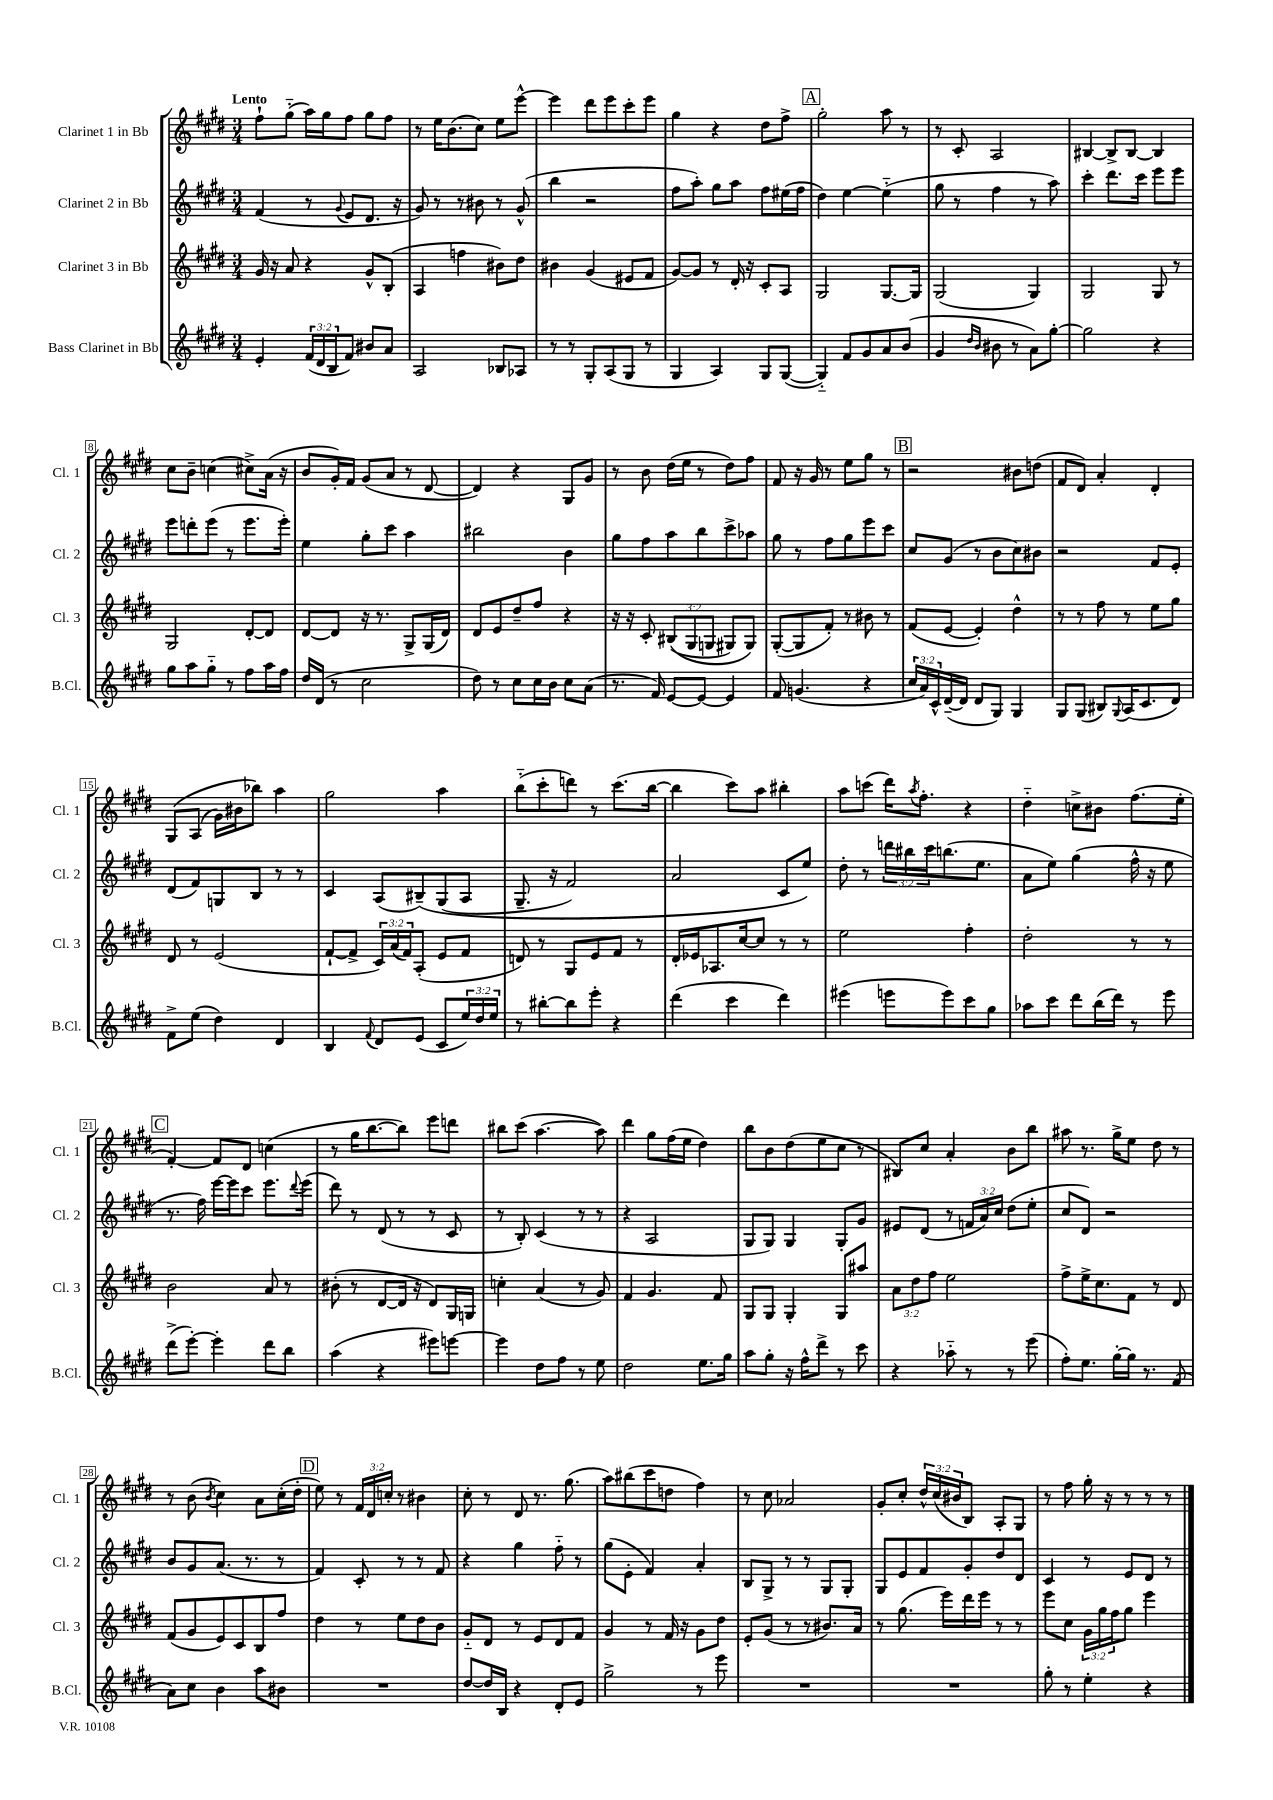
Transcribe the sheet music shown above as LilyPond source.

<<
\new StaffGroup <<
\new Staff = "s0" \with { instrumentName = "Clarinet 1 in Bb" shortInstrumentName = "Cl. 1" } {
    \clef treble \key e \major \numericTimeSignature \time 3/4 \override Staff.TupletNumber.text = #tuplet-number::calc-fraction-text \tempo "Lento"
    fis''8-! gis''8-_( a''16) gis''16 fis''8 gis''8 fis''8 |
    r8 e''16 b'8.( cis''8) e''8 e'''8~-^ |
    e'''4 dis'''8 e'''8 cis'''8-. e'''8 |
    gis''4 r4 dis''8 fis''8-> |
    \mark \markup { \box "A" } gis''2-. a''8 r8 |
    r8 cis'8-. a2 |
    bis4~ bis8-> bis8~ bis4 |
    cis''8 b'8-- c''4( cis''8->) a'16( r16 |
    b'8 gis'16-.) fis'16 gis'8( a'8 r8 dis'8~ |
    dis'4) r4 gis8 gis'8 |
    r8 b'8 dis''16( e''16 r8 dis''8) fis''8 |
    fis'8 r16 gis'16 r8 e''8 gis''8 r8 |
    \mark \markup { \box "B" } r2 bis'8 d''8( |
    fis'8 dis'8) a'4-. dis'4-. |
    gis8\( a8( gis'16) bis'16 bes''8\) a''4 |
    gis''2 a''4 |
    b''8-_( cis'''8-. d'''8) r8 cis'''8.( b''16~ |
    b''4 cis'''8) a''8 bis''4-. |
    a''8 c'''8( dis'''16) \acciaccatura { a''8 } fis''8.-. r4 |
    dis''4-_ c''8-> bis'8 fis''8.( e''16-. |
    \mark \markup { \box "C" } fis'4~-.) fis'8 dis'8 c''4( |
    r8 gis''16 b''8.~ b''8) e'''8 d'''8 |
    bis''8 cis'''8( a''4.~ a''8) |
    dis'''4 gis''8 fis''16( e''16 dis''4) |
    b''8 b'8 dis''8( e''8 cis''8 r8 |
    bis8) cis''8 a'4-. b'8 b''8 |
    ais''8 r8. gis''16-> e''8 dis''8 r8 |
    r8 b'8( \acciaccatura { b'8 } cis''4) a'8 cis''16-.( dis''16-. |
    \mark \markup { \box "D" } e''8) r8 \tuplet 3/2 { fis'16 dis'16 c''16-. } r8 bis'4 |
    cis''8-. r8 dis'8 r8. gis''8.( |
    a''8) bis''8( cis'''8 d''8 fis''4) |
    r8 cis''8 aes'2 |
    gis'8-. cis''8-. \tuplet 3/2 { dis''16-^ cis''16( bis'16 } b8) a8-. gis8 |
    r8 fis''8 gis''16-. r16 r8 r8 r8 \bar "|." |
}
\new Staff = "s1" \with { instrumentName = "Clarinet 2 in Bb" shortInstrumentName = "Cl. 2" } {
    \clef treble \key e \major \numericTimeSignature \time 3/4 \override Staff.TupletNumber.text = #tuplet-number::calc-fraction-text
    fis'4( r8 \appoggiatura { gis'8 } e'8 dis'8. r16 |
    gis'8) r8 r8 bis'8 r8 gis'8-^( |
    b''4 r2 |
    fis''8 a''8-.) gis''8 a''8 fis''8 eis''16( fis''16 |
    \mark \markup { \box "A" } dis''4) e''4~ e''4-_( |
    gis''8 r8 fis''4 r8 a''8) |
    cis'''4-. dis'''8. cis'''16 e'''8 e'''8 |
    e'''8 d'''8-. e'''8( r8 e'''8. e'''16-.) |
    e''4 gis''8-. cis'''8 a''4 |
    bis''2 b'4 |
    gis''8 fis''8 a''8 b''8 cis'''8-> aes''8 |
    gis''8 r8 fis''8 gis''8 e'''8 cis'''8 |
    \mark \markup { \box "B" } cis''8 gis'8( r8 b'8 cis''8) bis'8 |
    r2 fis'8 e'8-. |
    dis'8( fis'8) g8 b8 r8 r8 |
    cis'4 a8( bis8--)\( gis8( a8 |
    gis8.-- r16 fis'2) |
    a'2 cis'8 e''8\) |
    dis''8-. r8 \tuplet 3/2 { d'''16 bis''16 cis'''16 } b''8.( e''8. |
    a'8 e''8) gis''4( fis''16-^ r16 e''8 |
    \mark \markup { \box "C" } r8. fis''16) e'''16~ e'''16 cis'''8 e'''8. \appoggiatura { dis'''8 } e'''16( |
    dis'''8) r8 dis'8( r8 r8 cis'8 |
    r8 b8-.) cis'4( r8 r8 |
    r4 a2 |
    gis8 gis8) gis4 gis8-. gis'8 |
    eis'8 dis'8( r8 \tuplet 3/2 { f'16 a'16) cis''16 } dis''8( e''8-. |
    cis''8 dis'8) r2 |
    b'8 gis'8 a'8.( r8. r8 |
    \mark \markup { \box "D" } fis'4) cis'8-. r8 r8 fis'8 |
    r4 gis''4 fis''8-_ r8 |
    gis''8( e'8-. fis'4) a'4-. |
    b8 gis8-> r8 r8 gis8 gis8-. |
    gis8 e'8 fis'8 gis'8-. dis''8 dis'8 |
    cis'4 r8 e'8 dis'8 r8 \bar "|." |
}
\new Staff = "s2" \with { instrumentName = "Clarinet 3 in Bb" shortInstrumentName = "Cl. 3" } {
    \clef treble \key e \major \numericTimeSignature \time 3/4 \override Staff.TupletNumber.text = #tuplet-number::calc-fraction-text
    gis'16 r16 a'8 r4 gis'8-^ b8-.( |
    a4 f''4 bis'8) dis''8 |
    bis'4 gis'4( eis'8 fis'8 |
    gis'8~) gis'8 r8 dis'16-. r16 cis'8-. a8 |
    \mark \markup { \box "A" } gis2 gis8.~ gis16 |
    gis2( gis4) |
    gis2 gis8 r8 |
    gis2 dis'8~-. dis'8 |
    dis'8~ dis'8 r16 r8. gis8-> gis16( dis'16) |
    dis'8 e'8 dis''8-- fis''8 r4 |
    r16 r16 cis'8-. \tuplet 3/2 { bis8(\( gis8 g8 } gis8) gis8\) |
    gis8~-.( gis8 fis'8-.) r8 bis'8 r8 |
    \mark \markup { \box "B" } fis'8( e'8~ e'4-.) dis''4-^ |
    r8 r8 fis''8 r8 e''8 gis''8 |
    dis'8 r8 e'2( |
    fis'8~-! fis'8-> \tuplet 3/2 { cis'16) a'16( fis'16) } a8-.( e'8 fis'8 |
    d'8) r8 gis8 e'8 fis'8 r8 |
    dis'16-. ees'16 aes8. cis''16~ cis''8 r8 r8 |
    e''2 fis''4-. |
    dis''2-. r8 r8 |
    \mark \markup { \box "C" } b'2 a'8 r8 |
    bis'8-.( r8 dis'8~ dis'16 r16 dis'8) gis16 g16 |
    c''4-. a'4( r8 gis'8) |
    fis'4 gis'4. fis'8 |
    gis8 gis8 gis4-. gis8 ais''8 |
    \tuplet 3/2 { a'8 dis''8 fis''8 } e''2 |
    fis''8-> e''16-> cis''8. fis'8 r8 dis'8 |
    fis'8( gis'8 e'8) cis'8 b8 fis''8 |
    \mark \markup { \box "D" } dis''4 r8 e''8 dis''8 b'8 |
    gis'8-_ dis'8 r8 e'8 dis'8 fis'8 |
    gis'4 r8 fis'16 r16 gis'8 dis''8 |
    e'8-. gis'8( r8 r8 bis'8.) a'16 |
    r8 gis''8.( e'''16) dis'''16 e'''16 r8 r8 |
    e'''8 cis''8 \tuplet 3/2 { gis'16 gis''16 fis''16 } gis''8 e'''4 \bar "|." |
}
\new Staff = "s3" \with { instrumentName = "Bass Clarinet in Bb" shortInstrumentName = "B.Cl." } {
    \clef treble \key e \major \numericTimeSignature \time 3/4 \override Staff.TupletNumber.text = #tuplet-number::calc-fraction-text
    e'4-. \tuplet 3/2 { fis'16( dis'16 b16 } fis'8) bis'8 a'8 |
    a2 bes8 aes8 |
    r8 r8 gis8-. a8( gis8 r8 |
    gis4 a4) gis8 gis8~( |
    \mark \markup { \box "A" } gis4-_) fis'8 gis'8 a'8 b'8( |
    gis'4 \grace { dis''16 b'16 } bis'8 r8 a'8) gis''8~-. |
    gis''2 r4 |
    gis''8 a''8 gis''8-_ r8 fis''8 a''16 fis''16 |
    dis''16 dis'16( r8 cis''2 |
    dis''8) r8 cis''8 cis''16 b'16 cis''8 a'8( |
    r8. fis'16) e'8~ e'8~ e'4 |
    fis'8 g'4.( r4 |
    \mark \markup { \box "B" } \tuplet 3/2 { cis''16 a'16) cis'16-^ } dis'16~--( dis'16 dis'8 gis8) gis4 |
    gis8 gis8( bis8) \appoggiatura { gis8 } a16( cis'8. dis'8) |
    fis'8-> e''8( dis''4) dis'4 |
    b4 \appoggiatura { fis'8 } dis'8 e'8( cis'8 \tuplet 3/2 { e''16) dis''16 e''16 } |
    r8 bis''8~-. bis''8 e'''8-. r4 |
    dis'''4( cis'''4 dis'''4) |
    eis'''4( e'''8 e'''8) cis'''8 gis''8 |
    aes''8 cis'''8 dis'''8 b''16( dis'''16) r8 e'''8 |
    \mark \markup { \box "C" } dis'''8->( e'''8~-.) e'''4-. dis'''8 b''8 |
    a''4( r4 eis'''8) e'''8~ |
    e'''4 dis''8 fis''8 r8 e''8 |
    dis''2 e''8. gis''16 |
    a''8 gis''8-. r16 fis''16-^ dis'''8-> r8 cis'''8 |
    r4 aes''8-_ r8 r8 e'''8( |
    fis''8-.) e''8. gis''16~-. gis''16 r8. fis'8( |
    a'8) cis''8 b'4 a''8 bis'8 |
    \mark \markup { \box "D" } R2. |
    dis''8~ dis''16 b16 r4 dis'8-. e'8 |
    gis''2-> r8 e'''8 |
    R2. |
    R2. |
    gis''8-. r8 e''4-. r4 \bar "|." |
}
>>
>>
\layout { \context { \Score \override BarNumber.stencil = #(make-stencil-boxer 0.1 0.3 ly:text-interface::print) } }
